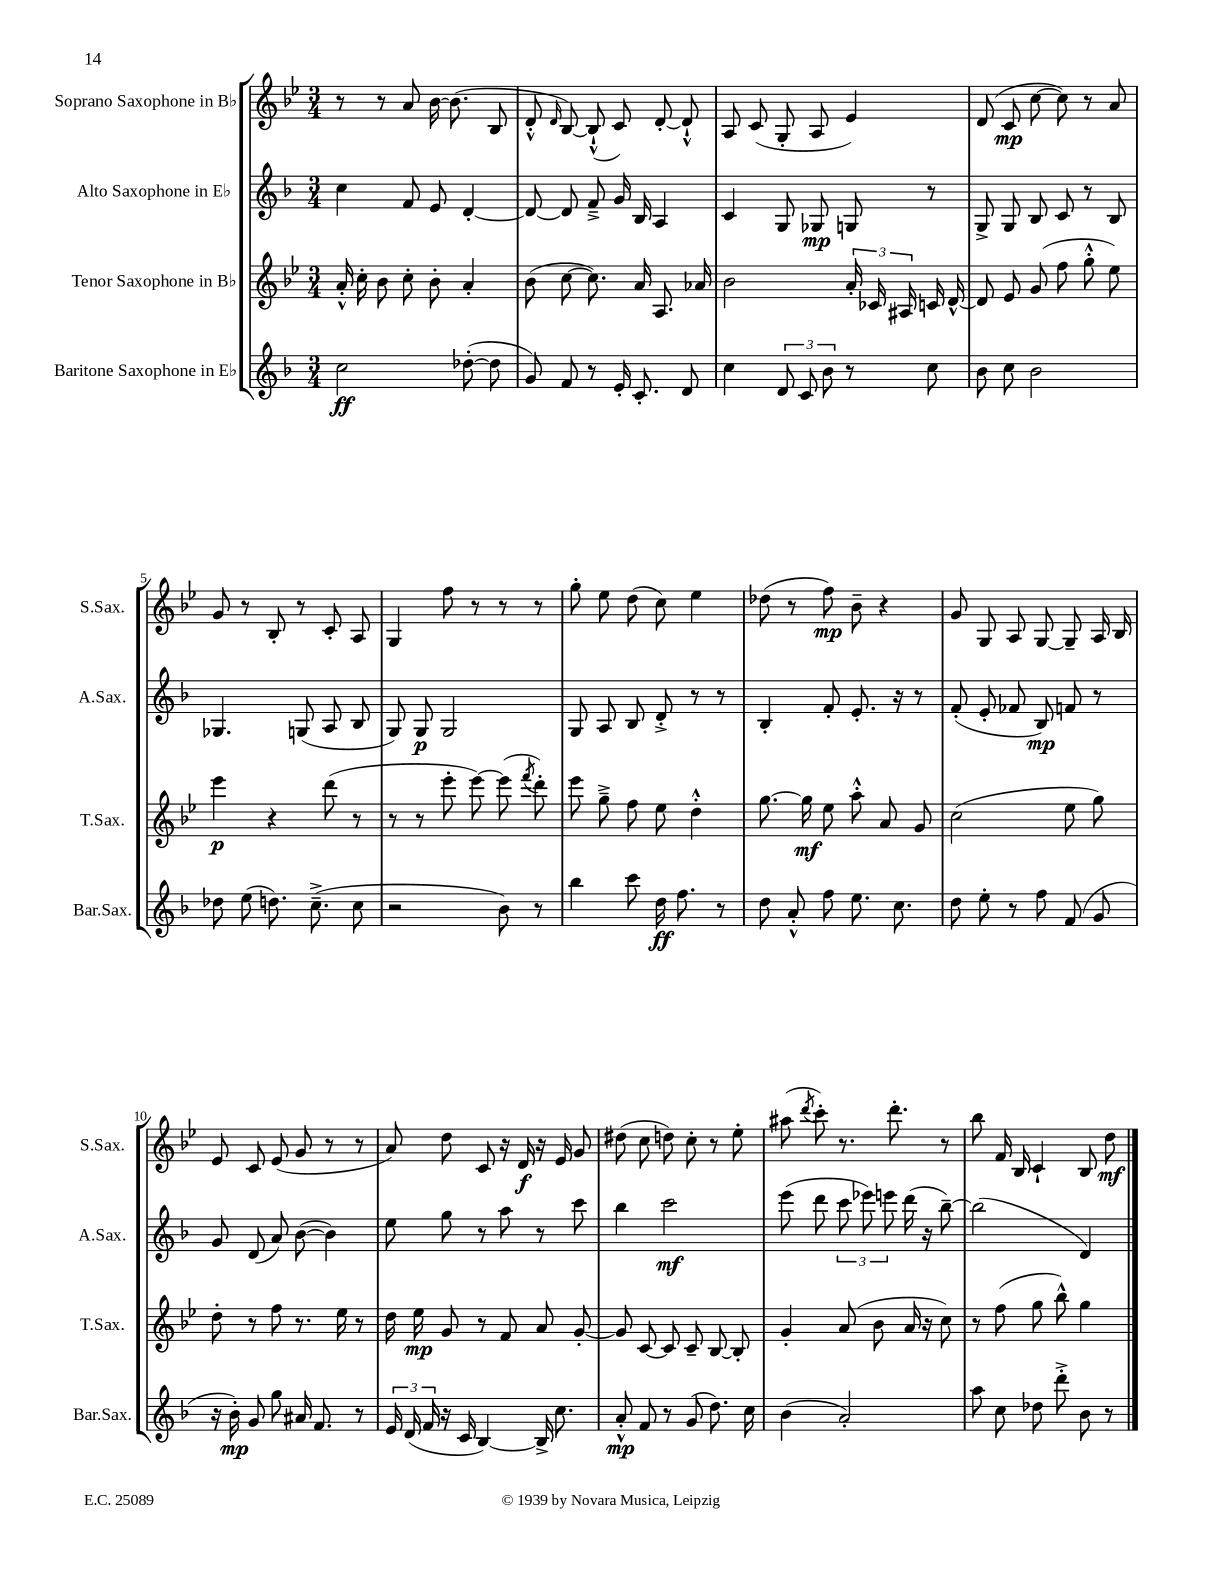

**kern	**dynam	**kern	**dynam	**kern	**dynam	**kern	**dynam
*part4	*part4	*part3	*part3	*part2	*part2	*part1	*part1
*staff4	*staff4	*staff3	*staff3	*staff2	*staff2	*staff1	*staff1
*I"Baritone Saxophone in E♭	*	*I"Tenor Saxophone in B♭	*	*I"Alto Saxophone in E♭	*	*I"Soprano Saxophone in B♭	*
*I'Bar.Sax.	*	*I'T.Sax.	*	*I'A.Sax.	*	*I'S.Sax.	*
*clefG2	*	*clefG2	*	*clefG2	*	*clefG2	*
*k[b-]	*	*k[b-e-]	*	*k[b-]	*	*k[b-e-]	*
*M3/4	*	*M3/4	*	*M3/4	*	*M3/4	*
=1	=1	=1	=1	=1	=1	=1	=1
2cc\	ff	16a'^^/	.	4cc\	.	8r	.
.	.	16cc'\	.	.	.	.	.
.	.	8b-\	.	.	.	8r	.
.	.	8cc'\	.	8f/	.	8a/	.
.	.	8b-'\	.	8e/	.	[16b-\	.
.	.	.	.	.	.	(8.b-\]	.
([8dd-X'\	.	4a'/	.	[4d'/	.	.	.
8dd-\]	.	.	.	.	.	8B-/	.
=2	=2	=2	=2	=2	=2	=2	=2
8g/)	.	(8b-\	.	8d/_	.	8d'^^/	.
.	.	.	.	.	.	16qqd/	.
8f/	.	[8cc\	.	8d/]	.	[8B-/)	.
8r	.	8.cc\])	.	8f~^/	.	(8B-`^^/]	.
16e'/	.	.	.	16g/	.	8c/)	.
8.c'/	.	16a/	.	16B-/	.	.	.
.	.	8.A/	.	4A/	.	[8d'/	.
8d/	.	.	.	.	.	8d`^^/]	.
.	.	16a-X/	.	.	.	.	.
=3	=3	=3	=3	=3	=3	=3	=3
4cc\	.	2b-\	.	4c/	.	8A/	.
.	.	.	.	.	.	(8c/	.
12d/	.	.	.	8G/	.	8G'/	.
12c/	.	.	.	.	.	.	.
.	.	.	.	8G-X/	mp	8A/	.
12b-\	.	.	.	.	.	.	.
8r	.	24a'/	.	8Gn/	.	4e-/)	.
.	.	24c-X/	.	.	.	.	.
.	.	24A#X/	.	.	.	.	.
8cc\	.	16cn/	.	8r	.	.	.
.	.	[16d^^/	.	.	.	.	.
=4	=4	=4	=4	=4	=4	=4	=4
8b-\	.	8d/]	.	8G^/	.	(8d/	.
8cc\	.	8e-/	.	8G/	.	8c/	mp
2b-\	.	(8g/	.	8B-/	.	[8cc\	.
.	.	8ff\	.	8c/	.	8cc\])	.
.	.	8gg'^^\	.	8r	.	8r	.
.	.	8ee-\)	.	8B-/	.	8a/	.
!!LO:LB:g=z
=5	=5	=5	=5	=5	=5	=5	=5
8dd-X\	.	4eee-\	p	4.G-X/	.	8g/	.
(8ee\	.	.	.	.	.	8r	.
8.ddn\)	.	4r	.	.	.	8B-'/	.
.	.	.	.	(8Gn/	.	8r	.
(8.cc~^\	.	.	.	.	.	.	.
.	.	(8ddd\	.	8A/	.	8c'/	.
8cc\	.	8r	.	8B-/	.	8A/	.
=6	=6	=6	=6	=6	=6	=6	=6
2r	.	8r	.	8G/)	.	4G/	.
.	.	8r	.	8G/	p	.	.
.	.	8eee-'\	.	2G/	.	8ff\	.
.	.	[8eee-\)	.	.	.	8r	.
8b-\)	.	(8eee-\]	.	.	.	8r	.
.	.	8qfff/	.	.	.	.	.
8r	.	8ddd'\)	.	.	.	8r	.
=7	=7	=7	=7	=7	=7	=7	=7
4bb-\	.	8eee-\	.	8G/	.	8gg'\	.
.	.	8gg~^\	.	8A/	.	8ee-\	.
8ccc\	.	8ff\	.	8B-/	.	(8dd\	.
16dd\	ff	8ee-\	.	8d'^/	.	8cc\)	.
8.ff\	.	.	.	.	.	.	.
.	.	4dd'^^\	.	8r	.	4ee-\	.
8r	.	.	.	8r	.	.	.
=8	=8	=8	=8	=8	=8	=8	=8
8dd\	.	[8.gg\	.	4B-'/	.	(8dd-X\	.
8a'^^/	.	.	.	.	.	8r	.
.	.	16gg\]	mf	.	.	.	.
8ff\	.	8ee-\	.	8f'/	.	8ff\)	mp
8.ee\	.	8aa'^^\	.	8.e'/	.	8b-~\	.
.	.	8a/	.	.	.	4r	.
8.cc\	.	.	.	16r	.	.	.
.	.	8g/	.	8r	.	.	.
=9	=9	=9	=9	=9	=9	=9	=9
8dd\	.	(2cc\	.	(8f'/	.	8g/	.
8ee'\	.	.	.	8e'/	.	8G/	.
8r	.	.	.	8f-X/	.	8A/	.
8ff\	.	.	.	8B-/)	mp	[8G/	.
(8f/	.	8ee-\	.	8fn/	.	8G~/]	.
8g/	.	8gg\)	.	8r	.	16A/	.
.	.	.	.	.	.	16B-/	.
!!LO:LB:g=z
=10	=10	=10	=10	=10	=10	=10	=10
16r	.	8dd'\	.	8g/	.	8e-/	.
16b-'\)	mp	.	.	.	.	.	.
8g/	.	8r	.	(8d/	.	8c/	.
8gg\	.	8ff\	.	8a/)	.	(8e-/	.
16a#X/	.	8.r	.	([8b-\	.	8g/	.
8.f/	.	.	.	.	.	.	.
.	.	.	.	4b-\])	.	8r	.
.	.	16ee-\	.	.	.	.	.
8r	.	8r	.	.	.	8r	.
=11	=11	=11	=11	=11	=11	=11	=11
24e/	.	16dd\	.	8ee\	.	8a/)	.
(24d/	.	.	.	.	.	.	.
.	.	16ee-\	mp	.	.	.	.
24f/	.	.	.	.	.	.	.
16r	.	8g/	.	8gg\	.	8dd\	.
16c/	.	.	.	.	.	.	.
[4B-/)	.	8r	.	8r	.	8c/	.
.	.	8f/	.	8aa\	.	16r	.
.	.	.	.	.	.	16d/	f
16B-^/]	.	8a/	.	8r	.	16r	.
8.cc\	.	.	.	.	.	16e-/	.
.	.	[8g'/	.	8ccc\	.	8g/	.
=12	=12	=12	=12	=12	=12	=12	=12
8a'^^/	mp	8g/]	.	4bb-\	.	(8dd#X\	.
8f/	.	[8c/	.	.	.	8cc\	.
8r	.	8c/]	.	2ccc\	mf	8ddn\)	.
(8g/	.	8c~/	.	.	.	8cc'\	.
8.dd\)	.	[8B-/	.	.	.	8r	.
.	.	8B-'/]	.	.	.	8ee-'\	.
16cc\	.	.	.	.	.	.	.
=13	=13	=13	=13	=13	=13	=13	=13
(4b-\	.	4g'/	.	(8eee\	.	(8aa#X\	.
.	.	.	.	.	.	8qddd/	.
.	.	.	.	8ddd\	.	8ccc'\)	.
2a'/)	.	(8a/	.	12ccc\	.	8.r	.
.	.	.	.	12eee-X\)	.	.	.
.	.	8b-\	.	.	.	.	.
.	.	.	.	12eeen\	.	.	.
.	.	.	.	.	.	8.ddd'\	.
.	.	16a/	.	(16ddd\	.	.	.
.	.	16r	.	16r	.	.	.
.	.	8cc\)	.	[8bb-~\)	.	8r	.
=14	=14	=14	=14	=14	=14	=14	=14
8aa\	.	8r	.	(2bb-\]	.	8bb-\	.
8cc\	.	(8ff\	.	.	.	16f/	.
.	.	.	.	.	.	16B-/	.
8dd-X\	.	8gg\	.	.	.	4c`/	.
8ddd'^\	.	8bb-^^\)	.	.	.	.	.
8b-\	.	4gg\	.	4d/)	.	8B-/	.
8r	.	.	.	.	.	8dd\	mf
==	==	==	==	==	==	==	==
*-	*-	*-	*-	*-	*-	*-	*-
